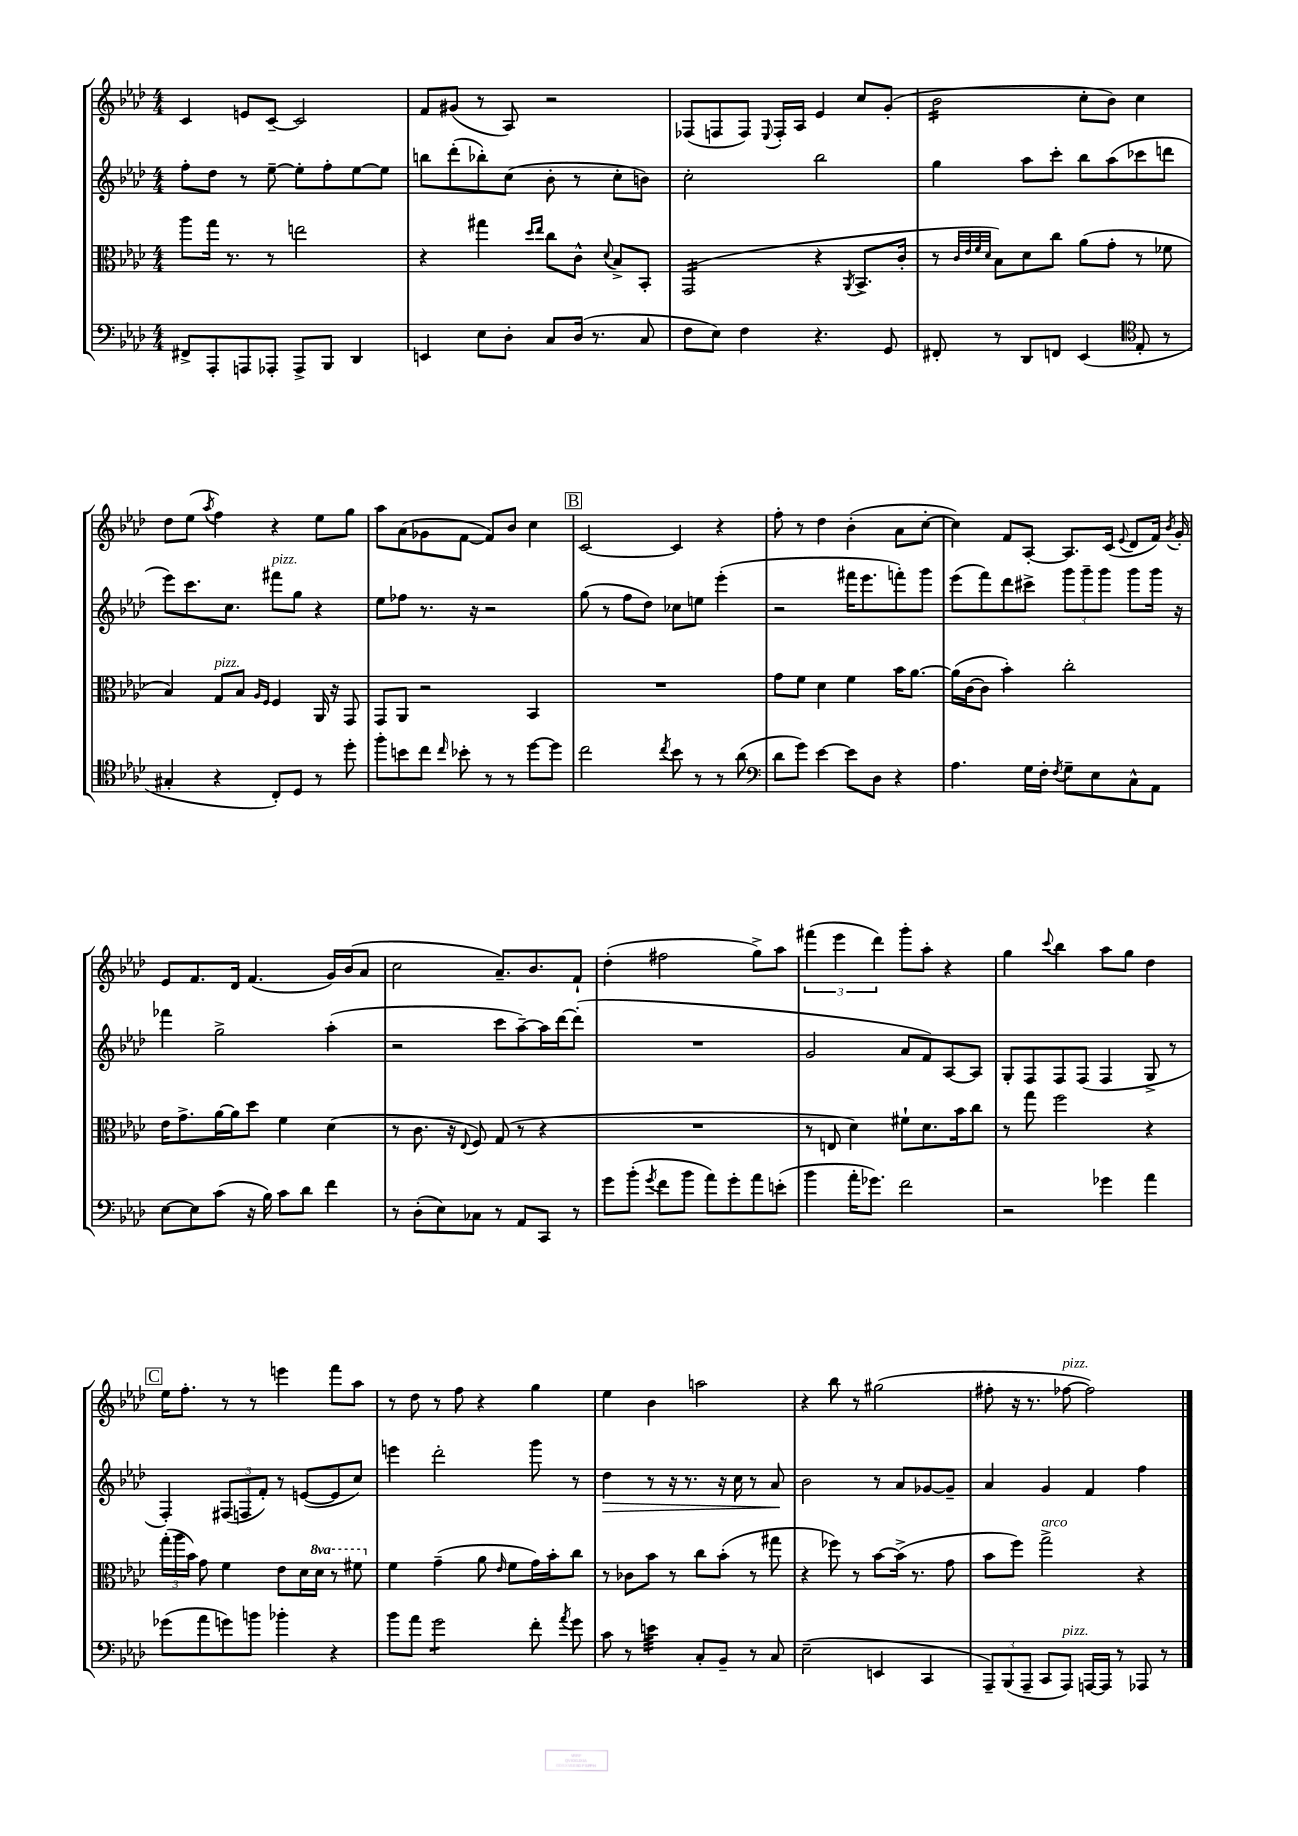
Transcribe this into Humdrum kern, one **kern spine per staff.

**kern	**kern	**kern	**kern
*staff4	*staff3	*staff2	*staff1
*clefF4	*clefC3	*clefG2	*clefG2
*k[b-e-a-d-]	*k[b-e-a-d-]	*k[b-e-a-d-]	*k[b-e-a-d-]
*M4/4	*M4/4	*M4/4	*M4/4
8FF#^	8aa-	8ff'	4c
8AAA-'	16gg	8dd-	.
.	8.r	.	.
8AAA	.	8r	8e
8AAA-'	8r	[8ee-~	[8c~
8AAA-^	2ee	8ee-']	2c]
8BBB-	.	8ff'	.
4DD-	.	[8ee-	.
.	.	8ee-]	.
=	=	=	=
4EE	4r	8bb	8f
.	.	(8ddd-'	(8g#
8E-	4gg#	8bb-')	8r
8D-'	.	(8cc	8A-)
.	16qqdd-	.	.
.	16qqee-	.	.
8C	8cc	8b-'	2r
(16D-	8c^^	8r	.
8.r	.	.	.
.	8qqd-	.	.
.	8B-^	8cc'	.
8C	8BB-'	8b)	.
=	=	=	=
8F	(2GG	2cc'	(8F-
8E-)	.	.	8F
4F	.	.	8F)
.	.	.	8qqE-
.	.	.	16F'
.	.	.	16A-
4.r	4r	2bb-	4e-
.	8qAA-	.	.
.	8.BB-^	.	8cc
8GG	.	.	(8g'
.	16c'	.	.
=	=	=	=
8FF#'	8r	4gg	2b-
.	32qqc	.	.
.	32qqe-	.	.
.	32qqf	.	.
.	32qqd-	.	.
8r	8B-)	.	.
8DD-	8d-	8aa-	.
8FF	8cc	8ccc'	.
(4EE-	(8a-	8bb-	8cc'
.	8g'	(8aa-	8b-)
*clefC4	*	*	*
8E-'	8r	8ccc-	4cc
8r	8f-	8ddd	.
=	=	=	=
4G#'	4B-)	8eee-)	8dd-
.	.	8.ccc	(8ee-
.	.	.	8qaa-
4r	8G	.	4ff)
.	.	8.cc	.
.	8B-	.	.
.	16qqA-	.	.
.	16qqF	.	.
8C')	4F	8fff#	4r
8D-	.	8gg	.
8r	16AA-	4r	8ee-
.	16r	.	.
8dd-'	8GG	.	8gg
=	=	=	=
8ff'	8GG	8ee-	8aa-
8b	8AA-	8ff-	(8a-
8cc	2r	8.r	8g-
16qqcc	.	.	.
8b-'	.	.	[8f
.	.	16r	.
8r	.	2r	8f])
8r	.	.	8b-
[8dd-	4BB-	.	4cc
8dd-]	.	.	.
=	=	=	=
2cc	1r	(8gg	[2c
.	.	8r	.
.	.	8ff	.
.	.	8dd-)	.
8qcc	.	.	.
8b-	.	8cc-	4c]
8r	.	8ee	.
8r	.	(4eee-'	4r
(8a-	.	.	.
=	=	=	=
*clefF4	*	*	*
8d-	8g	2r	8ff'
8g)	8f	.	8r
[4e-	4d-	.	4dd-
8e-]	4f	16fff#	(4b-'
.	.	8.eee-	.
8D-	.	.	.
4r	16b-	8fff')	8a-
.	[8.a-	.	.
.	.	8ggg	[8cc'
=	=	=	=
4.A-	(16a-]	(8eee-	4cc])
.	[16c	.	.
.	8c]	8fff)	.
.	4b-')	8ddd-	8f
16G	.	8ccc#^	[8A-'
16F'	.	.	.
8qF	.	.	.
8G~	2cc'	12ggg	8.A-]
.	.	12ggg~	.
8E-	.	.	.
.	.	12ggg	.
.	.	.	(16c
.	.	.	8qqe-
8C^^	.	8ggg	8d-
8AA-	.	16ggg	16f)
.	.	.	8qb-
.	.	16r	16g'
=	=	=	=
[8E-	16e-	4fff-	8e-
.	8.g^	.	.
8E-]	.	.	8.f
(8c	[16a-	2gg^	.
.	16a-]	.	16d-
16r	8dd-	.	(4.f
16B-)	.	.	.
8c	4f	.	.
8d-	.	.	.
4f	(4d-	(4aa-'	16g)
.	.	.	(16b-
.	.	.	8a-
=	=	=	=
8r	8r	2r	2cc
(8D-'	8.c	.	.
8E-)	.	.	.
.	16r	.	.
.	8qqE-	.	.
8C-	8F)	.	.
8r	(8G	8ccc	8.a-~)
8AA-	8r	[8aa-~)	.
.	.	.	8.b-
8CC	4r	16aa-]	.
.	.	[16ddd-	.
8r	.	(8ddd-']	8f`
=	=	=	=
8g	1r	1r	(4dd-'
(8b-'	.	.	.
8qg	.	.	.
8f	.	.	2ff#
8b-	.	.	.
8a-)	.	.	.
8g'	.	.	.
8a-	.	.	8gg^)
(8e'	.	.	8aa-
=	=	=	=
4b-	8r	2g	(6fff#
.	8E	.	.
.	.	.	6eee-
16a-'	4d-)	.	.
8.g-)	.	.	.
.	.	.	6ddd-)
2f	8f#`	8a-	8ggg'
.	8.d-	8f)	8aa-'
.	.	[8A-	4r
.	16b-	.	.
.	8cc	8A-]	.
=	=	=	=
2r	8r	8G'	4gg
.	8gg	8F	.
.	.	.	8qqccc
.	2ff	8F	4bb-
.	.	(8F	.
4g-	.	4F	8aa-
.	.	.	8gg
4a-	4r	8G^	4dd-
.	.	8r	.
=	=	=	=
(8g-	(24gg'	4F')	16ee-
.	24aa-	.	.
.	.	.	8.ff'
.	24b-)	.	.
8a-	8g	.	.
8g)	4f	(12F#	8r
.	.	12F	.
8b	.	.	8r
.	.	12f')	.
4b-'	8e-	8r	4eee
.	16d-	([8e	.
.	16dd-	.	.
4r	8r	8e]	8fff
.	8ff#	8cc)	8aa-
=	=	=	=
8b-	4f	4eee	8r
8a-	.	.	8dd-
2g	(4g~	2ddd-'	8r
.	.	.	8ff
.	8a-	.	4r
.	16qqe-	.	.
.	8f	.	.
8f'	16g)	8ggg	4gg
.	16b-'	.	.
8qa-	.	.	.
8g	8cc	8r	.
=	=	=	=
8c	8r	4dd-	4ee-
8r	8c-	.	.
4e	8b-	8r	4b-
.	8r	16r	.
.	.	8.r	.
8C'	8cc	.	2aa
8BB-~	(8b-'	16r	.
.	.	16cc	.
8r	8r	8r	.
8C	8gg#	8a-	.
=	=	=	=
(2E-~	4r	2b-	4r
.	8ff-)	.	8bb-
.	8r	.	8r
4EE	[8b-	8r	(2gg#
.	(16b-^]	8a-	.
.	8.r	.	.
4CC	.	[8g-	.
.	8g	8g-~]	.
=	=	=	=
12AAA-~)	8b-	4a-	8ff#'
(12BBB-	.	.	.
.	8ff)	.	16r
12AAA-~	.	.	.
.	.	.	8.r
8CC	2gg^	4g	.
8AAA-)	.	.	[8ff-
[16AAA	.	4f	2ff-])
16AAA]	.	.	.
8r	.	.	.
8AAA-	4r	4ff	.
8r	.	.	.
==	==	==	==
*-	*-	*-	*-
